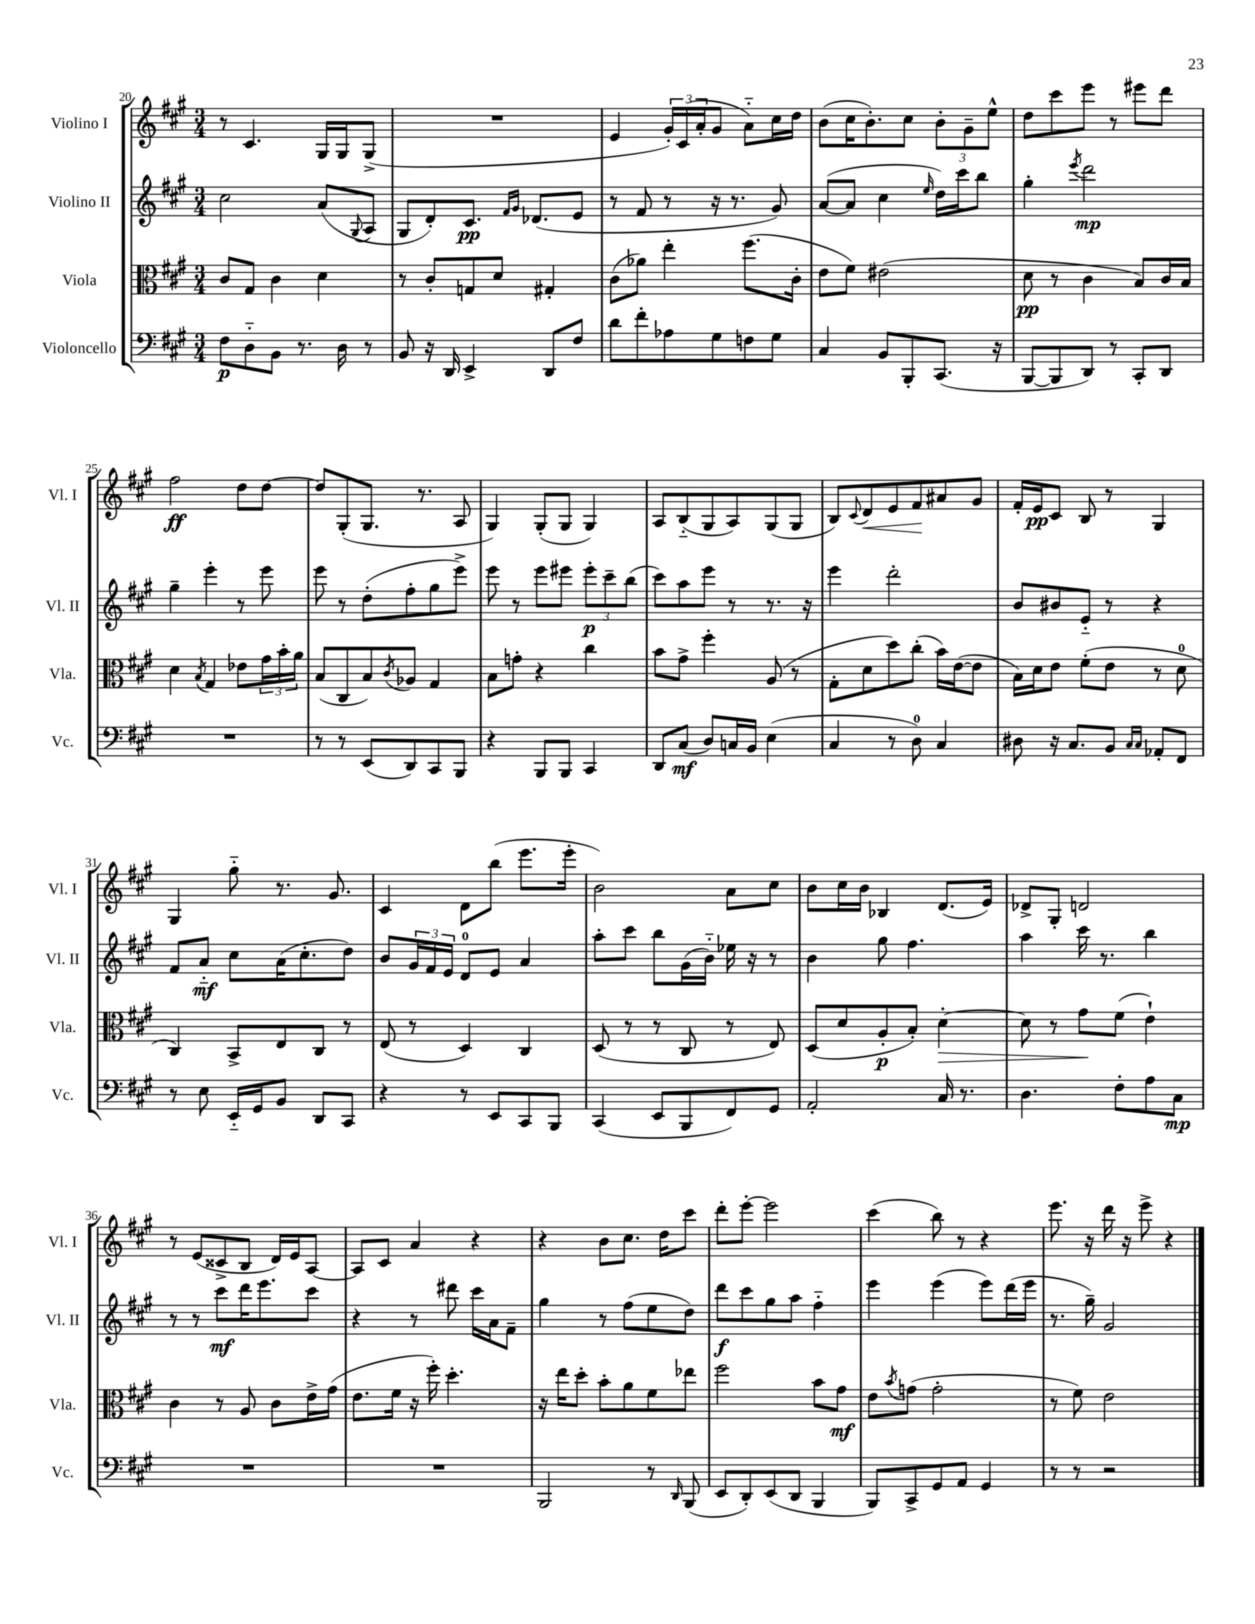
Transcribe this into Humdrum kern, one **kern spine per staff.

**kern	**kern	**kern	**kern
*staff4	*staff3	*staff2	*staff1
*clefF4	*clefC3	*clefG2	*clefG2
*k[f#c#g#]	*k[f#c#g#]	*k[f#c#g#]	*k[f#c#g#]
*M3/4	*M3/4	*M3/4	*M3/4
8F#\L	8c#/L	2cc#\	8r
8D'~\	8G#/J	.	4.c#/
8BB\J	4c#\	.	.
8.r	.	.	.
.	4d\	(8a/L	16G#/LL
16D\	.	.	16G#/J
.	.	8qqG#/	.
8r	.	8A/J	(8G#^/J
=	=	=	=
8BB/	8r	8G#/L	2.r
16r	8c#'/L	8d'/)	.
16DD/	.	.	.
4EE^/	8G/	8.c#/J	.
.	8d/J	.	.
.	.	16qqf#/LL	.
.	.	16qqg#/JJ	.
.	.	(8.d-/L	.
8DD/L	4G#'/	.	.
8F#/J	.	8e/J	.
=	=	=	=
8d\L	(8c#\L	8r	4e/
8f#'\	8a-\J)	8f#/	.
8A-\	4ee'\	8r	24g#'/LL)
.	.	.	(24c#/
.	.	.	24a'/J
8G#\	.	16r	8g#/J
.	.	8.r	.
8F\	(8.ff#\L	.	8a'~\L)
8G#\J	.	8g#/)	16cc#\L
.	16c#'\Jk	.	16dd\JJ
=	=	=	=
4C#/	8e\L	([8a/L	(8b\L
.	8f#\J)	8a/]J	16cc#\K
.	.	.	8.b'\)
8BB/L	(2e#\	4cc#\	.
8BBB'/	.	.	8cc#\J
.	.	16qqee/	.
(8.CC#/J	.	16dd\LL)	12b'\L
.	.	16ccc#\J	.
.	.	.	12g#~\
.	.	8bb\J	.
.	.	.	12ee^^\J
16r	.	.	.
=	=	=	=
[8BBB/L	8d\	4gg#'\	8dd\L
8BBB/]	8r	.	8ccc#\
.	.	8qeee/	.
8DD/J)	4c#\	2ddd\	8eee\J
8r	.	.	8r
8CC#'/L	8B/L)	.	8eee#\L
8DD/J	16c#/L	.	8ddd\J
.	16B/JJ	.	.
=	=	=	=
2.r	4d\	4gg#~\	2ff#\
.	8qB/	.	.
.	4G#/	4eee'\	.
.	8e-\L	8r	8dd\L
.	24g#\L	8eee\	[8dd\J
.	24b'\	.	.
.	24a\JJ	.	.
=	=	=	=
8r	(8B/L	8eee\	8dd/]L
8r	8C#/	8r	(8G#'/
(8EE/L	8B/)	(8dd'\L	8.G#/J
.	8qc#/	.	.
8DD/)	8A-/J	8ff#'\	.
.	.	.	8.r
8CC#/	4G#/	8gg#\	.
8BBB/J	.	8eee^\J)	8A/
=	=	=	=
4r	8B\L	8eee\	4G#/)
.	8g'\J	8r	.
8BBB/L	4r	8eee\L	(8G#'/L
8BBB/J	.	8eee#\J	8G#/J
4CC#/	4cc#\	12eee#'\L	4G#/)
.	.	12ccc#~\	.
.	.	(12bb\J	.
=	=	=	=
8DD/L	8b\L	8ccc#\L)	8A/L
(8C#/J	8g#^\J	8aa\	(8B'~/
8D/L)	4ff#'\	8eee\J	8G#/
16C/L	.	8r	8A/)
16BB/JJ	.	.	.
(4E\	(8A/	8.r	(8G#/
.	8r	.	8G#/J
.	.	16r	.
=	=	=	=
4C#/	8G#'\L	4eee\	8B/L)
.	.	.	8qqc#/
.	8d\	.	8d/
8r	8dd\)	2ddd'\	8e/
8D\)	(8cc#'\J	.	8f#/
4C#/	16b\LL)	.	8a#/
.	([16e\J	.	.
.	8e\]J	.	8g#/J
=	=	=	=
8D#\	16B\LL)	8b/L	16f#'/LL
.	16d\J	.	16e/J
16r	8e\J	8b#/	8c#/J
8.C#/L	.	.	.
.	(8f#'\L	8e'~/J	8B/
8BB/J	8e\J	8r	8r
16qqC#/LL	.	.	.
16qqC#/JJ	.	.	.
8AA-'/L	8r	4r	4G#/
8FF#/J	8d\	.	.
=	=	=	=
8r	4C#/)	8f#/L	4G#/
8E\	.	8a'~/J	.
16EE'~/LL	8BB^/L	8cc#\L	8gg#'~\
16GG#/J	.	.	.
8BB/J	8E/	(16a\K	8.r
.	.	8.cc#'\	.
8DD/L	8C#/J	.	.
.	.	.	8.g#/
8CC#/J	8r	8dd\J)	.
=	=	=	=
4r	(8E/	8b/L	4c#/
.	8r	24g#/L	.
.	.	24f#/	.
.	.	24e/JJ	.
8r	4D/)	8d/L	8d\L
8EE/L	.	8e/J	(8bb\J
8CC#/	4C#/	4a/	8.eee\L
8BBB/J	.	.	.
.	.	.	16eee'\Jk
=	=	=	=
(4CC#/	(8D/	8aa'\L	2b\)
.	8r	8ccc#\J	.
8EE/L	8r	8bb\L	.
8BBB/	8C#/	(16g#\L	.
.	.	16b'~\JJ)	.
8FF#/)	8r	16ee-\	8a\L
.	.	16r	.
8GG#/J	8E/)	8r	8cc#\J
=	=	=	=
2AA'/	(8D/L	4b\	8b\L
.	8d/	.	16cc#\L
.	.	.	16b\JJ
.	8A'/	8gg#\	4B-/
.	8B'/J)	4.ff#\	.
16C#/	[4d'\	.	(8.d/L
8.r	.	.	.
.	.	.	16e/Jk)
=	=	=	=
4.D\	8d\]	4aa\	8d-^/L
.	8r	.	8G#'/J
.	8g#\L	16ccc#\	2d/
.	.	8.r	.
8F#'\L	(8f#\J	.	.
8A\	4e`\)	4bb\	.
8C#\J	.	.	.
=	=	=	=
2.r	4c#\	8r	8r
.	.	8r	(8e/L
.	8r	8ccc#\L	8c##^/
.	8A/	16ddd\K	8B/J
.	.	8.eee\	.
.	8c#\L	.	16d/LL)
.	.	.	16e/J
.	16e^\L	8ccc#\J	[8A/J
.	(16g#\JJ	.	.
=	=	=	=
2.r	8.e\L	4r	8A/]L
.	.	.	8c#/J
.	16f#\Jk	.	.
.	16r	8r	4a/
.	16ff#'\)	.	.
.	4.dd'\	8ddd#\	.
.	.	16ccc#\LL	4r
.	.	16a\J	.
.	.	8f#~\J	.
=	=	=	=
2BBB/	16r	4gg#\	4r
.	16ee\LK	.	.
.	8dd'\J	.	.
.	8b'\L	8r	8b\L
.	8a\	(8ff#\L	8.cc#\J
8r	8f#\	8ee\	.
.	.	.	16dd\LK
16qqDD/	.	.	.
(8BBB/	8ee-\J	8dd\J)	8ccc#\J
=	=	=	=
8EE/L	2ff#\	8ddd\L	8ddd'\L
8DD'/)	.	8ccc#\	[8eee'\J
(8EE/	.	8gg#\	2eee\]
8DD/J	.	8aa\J	.
4BBB/	8b\L	4ff#'~\	.
.	8g#\J	.	.
=	=	=	=
8BBB/L)	8e\L	4eee\	(4ccc#\
.	8qb/	.	.
8CC#^/	(8g\J	.	.
8GG#/	2g'\	(4eee\	8bb\)
8AA/J	.	.	8r
4GG#/	.	8eee\L)	4r
.	.	(16ddd\L	.
.	.	16eee\JJ	.
=	=	=	=
8r	8r	8.r	8.eee\
8r	8f#\)	.	.
.	.	16gg#~\)	16r
2r	2e\	2g#/	16ddd\
.	.	.	16r
.	.	.	8eee^\
.	.	.	4r
==	==	==	==
*-	*-	*-	*-
